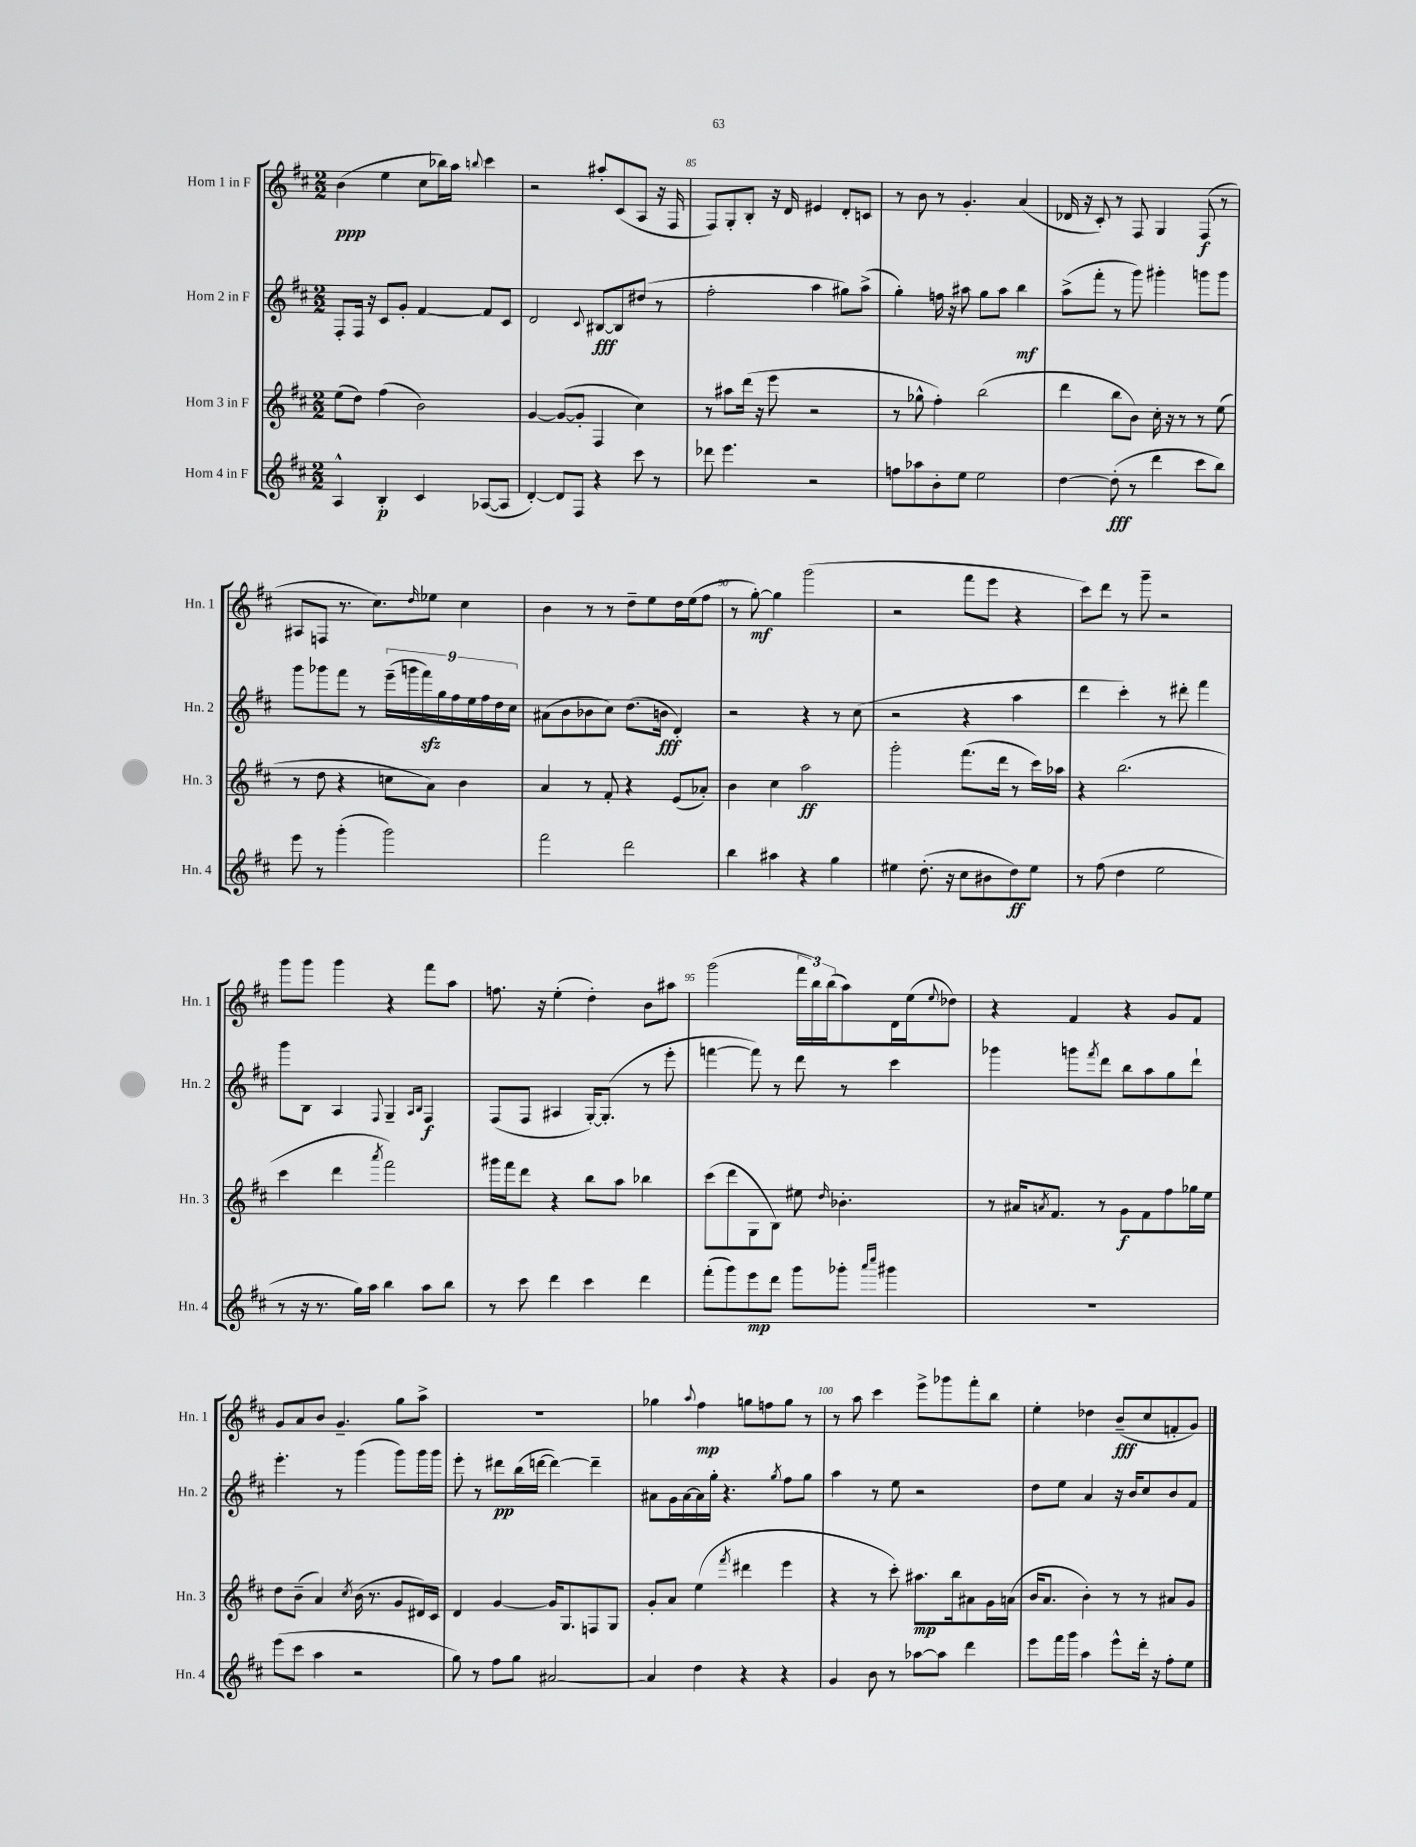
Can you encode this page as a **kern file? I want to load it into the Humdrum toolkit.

**kern	**kern	**kern	**kern
*staff4	*staff3	*staff2	*staff1
*clefG2	*clefG2	*clefG2	*clefG2
*k[f#c#]	*k[f#c#]	*k[f#c#]	*k[f#c#]
*M2/2	*M2/2	*M2/2	*M2/2
4A^^	(8ee	8F#'	(4b
.	8dd)	16F#	.
.	.	16r	.
4B'	(4ff#	8c#	4ee
.	.	8g'	.
4c#	2b)	[4f#	8cc#
.	.	.	16bb-)
.	.	.	16aa
.	.	.	8qqbb
([8A-	.	8f#]	4ccc#
8A-]	.	8c#	.
=	=	=	=
[4d')	[4g	2d	2r
8d]	(8g_	.	.
8F#	8g']	.	.
.	.	8qqc#	.
4r	4F#	[8B#	8aa#'
.	.	8B#]	(8c#
8ccc#	4cc#)	(8dd#	8A
8r	.	8r	16r
.	.	.	16F#
=	=	=	=
8ddd-	8r	2ff#'	8F#)
4.eee	8aa#	.	8G'
.	(16ddd	.	8B'
.	16r	.	.
.	8eee	.	16r
.	.	.	16d
2r	2r	4aa	4e#
.	.	8gg#)	8d'
.	.	(8aa^	8c
=	=	=	=
8ff	8r	4gg')	8r
8aa-	8gg-^^	.	8b
8b'	4ff#')	16ff	8r
.	.	16r	.
8ee	.	8aa#	4.g'
2ee	(2bb	8gg	.
.	.	8aa#	.
.	.	4bb	(4a
=	=	=	=
[4dd	4ddd	(8aa^	16d-
.	.	.	16r
.	.	8fff#'	8c#')
(8dd']	8bb	8r	8r
8r	8b)	8ggg)	8F#
4ddd	16cc#'	4ggg#'	4G
.	16r	.	.
.	8r	.	.
8ccc#	8r	8ggg	(8F#
8bb)	(8ee	8ggg	8r
=	=	=	=
8eee	8r	8ggg	8A#
8r	8dd	8ggg-	8F
(4ggg'	4r	8fff#	8.r
.	.	8r	.
.	.	.	8.cc#)
2ggg)	8cc	(18eee~	.
.	.	18ggg	.
.	.	18fff#)	.
.	.	.	16qqdd
.	8a)	.	8ee-
.	.	18gg	.
.	.	18ff#	.
.	4b	.	4cc#
.	.	18ee	.
.	.	18ff#	.
.	.	18dd	.
.	.	18cc#	.
=	=	=	=
2fff#	4a	(8a#	4b
.	.	8b	.
.	8r	8b-	8r
.	8f#'	8cc#)	8r
2ddd	4r	(8.dd	8dd~
.	.	.	8ee
.	.	16b	.
.	(8e	4d')	16dd
.	.	.	(16ee
.	8a-')	.	8ff#
=	=	=	=
4bb	4b	2r	8r
.	.	.	[8gg')
4aa#	4cc#	.	4gg]
4r	2aa	4r	(2ggg
4gg	.	8r	.
.	.	(8cc#	.
=	=	=	=
4ee#	2ggg'	2r	2r
(8.dd'	.	.	.
16r	.	.	.
8cc#	(8.fff#	4r	8fff#
8b#	.	.	8eee
.	16ddd	.	.
8dd)	8r	4aa	4r
8ee#	16ccc#)	.	.
.	16aa-	.	.
=	=	=	=
8r	4r	4ddd	8ccc#)
(8ff#	.	.	8ddd
4dd	(2.bb	4ccc#')	8r
.	.	.	8ggg~
2ee	.	8r	2r
.	.	8ddd#'	.
.	.	4fff#	.
=	=	=	=
8r	4ccc#	8ggg	8ggg
16r	.	8B	8ggg
8.r	.	.	.
.	4ddd	4A	4ggg
16gg)	.	.	.
16aa	.	.	.
.	8qaaa	8qqF#	.
4bb	2fff#)	4G~	4r
.	.	16qqA	.
.	.	16qqB	.
8aa	.	4F#	8fff#
8bb	.	.	8aa
=	=	=	=
8r	16ggg#	(8F#	8.ff
.	16fff#	.	.
8ccc#	8ddd	8F#	.
.	.	.	16r
4ddd	4r	4A#	(4ee'
4ccc#	8bb	[16G')	4dd')
.	.	(8.G']	.
.	8aa	.	.
4ddd	4bb-	8r	8b
.	.	8eee'	8aa#
=	=	=	=
(8fff#'	(8ccc#	[4fff	(2ggg
8ggg)	8ddd	.	.
8eee	8G	8fff])	.
8ddd	8B)	8r	.
8ggg	8ee#	8ddd	24fff#
.	.	.	24bb)
.	.	.	(24bb
.	16qqdd	.	.
8ggg-'	4.b-'	8r	8aa)
16qqaaa	.	.	.
16qqcccc#	.	.	.
4ggg#	.	4ccc#	16d
.	.	.	(16ee
.	.	.	8qqee
.	.	.	8dd-)
=	=	=	=
1r	8r	4ggg-	4r
.	16a#	.	.
.	8qa	.	.
.	8.f#	.	.
.	.	8ggg	4f#
.	.	8qfff#	.
.	8r	8ddd	.
.	8g	8bb	4r
.	8f#	8aa	.
.	8ff#	8gg	8g
.	16gg-	8ddd`	8f#
.	16ee	.	.
=	=	=	=
(8eee	8dd	4.eee'	8g
8ccc#	(8b~	.	8a
4aa	4a)	.	8b
.	.	8r	4.g~
.	8qcc#	.	.
2r	(16b	(4ggg	.
.	8.r	.	.
.	8g	8ggg)	8gg
.	16d#)	16ggg	8aa^
.	16c#	16ggg	.
=	=	=	=
8gg)	4d	8eee'	1r
8r	.	8r	.
8ff#	[4g	8ddd#	.
8gg	.	(16bb	.
.	.	[16ddd	.
[2a#	16g]	4ddd_)	.
.	8.G	.	.
.	8F	4ddd~]	.
.	8G	.	.
=	=	=	=
4a#]	8g'	8a#	4gg-
.	8a	16g	.
.	.	[16a#	.
.	.	.	8qqaa
4dd	(4ee	16a#]	4ff#
.	.	16gg'	.
.	.	4.r	.
.	8qfff#	.	.
4r	4ddd#	.	8gg
.	.	.	8ff
.	.	8qgg	.
4r	4eee	8ff#	8gg
.	.	8gg	8r
=	=	=	=
4g	4r	4aa	8r
.	.	.	8aa
8b	8r	8r	4ccc#
8r	8ccc#')	8ee	.
[8aa-	8.aa#	2r	8eee^
8aa-]	.	.	8ggg-
.	16bb	.	.
4ddd	8a#	.	8fff#'
.	16g	.	8bb
.	(16a	.	.
=	=	=	=
8eee	16b	8dd	4ee'
.	8.a	.	.
16fff#	.	8ee	.
16ggg	.	.	.
4aa	4b')	4a	4dd-
8eee^^	8r	16r	(8b~
.	.	16b	.
16ddd'	8r	8cc#	8cc#
16r	.	.	.
8ff#'	8a#	8b	8f'
8ee	8g	8f#	8g)
==	==	==	==
*-	*-	*-	*-
